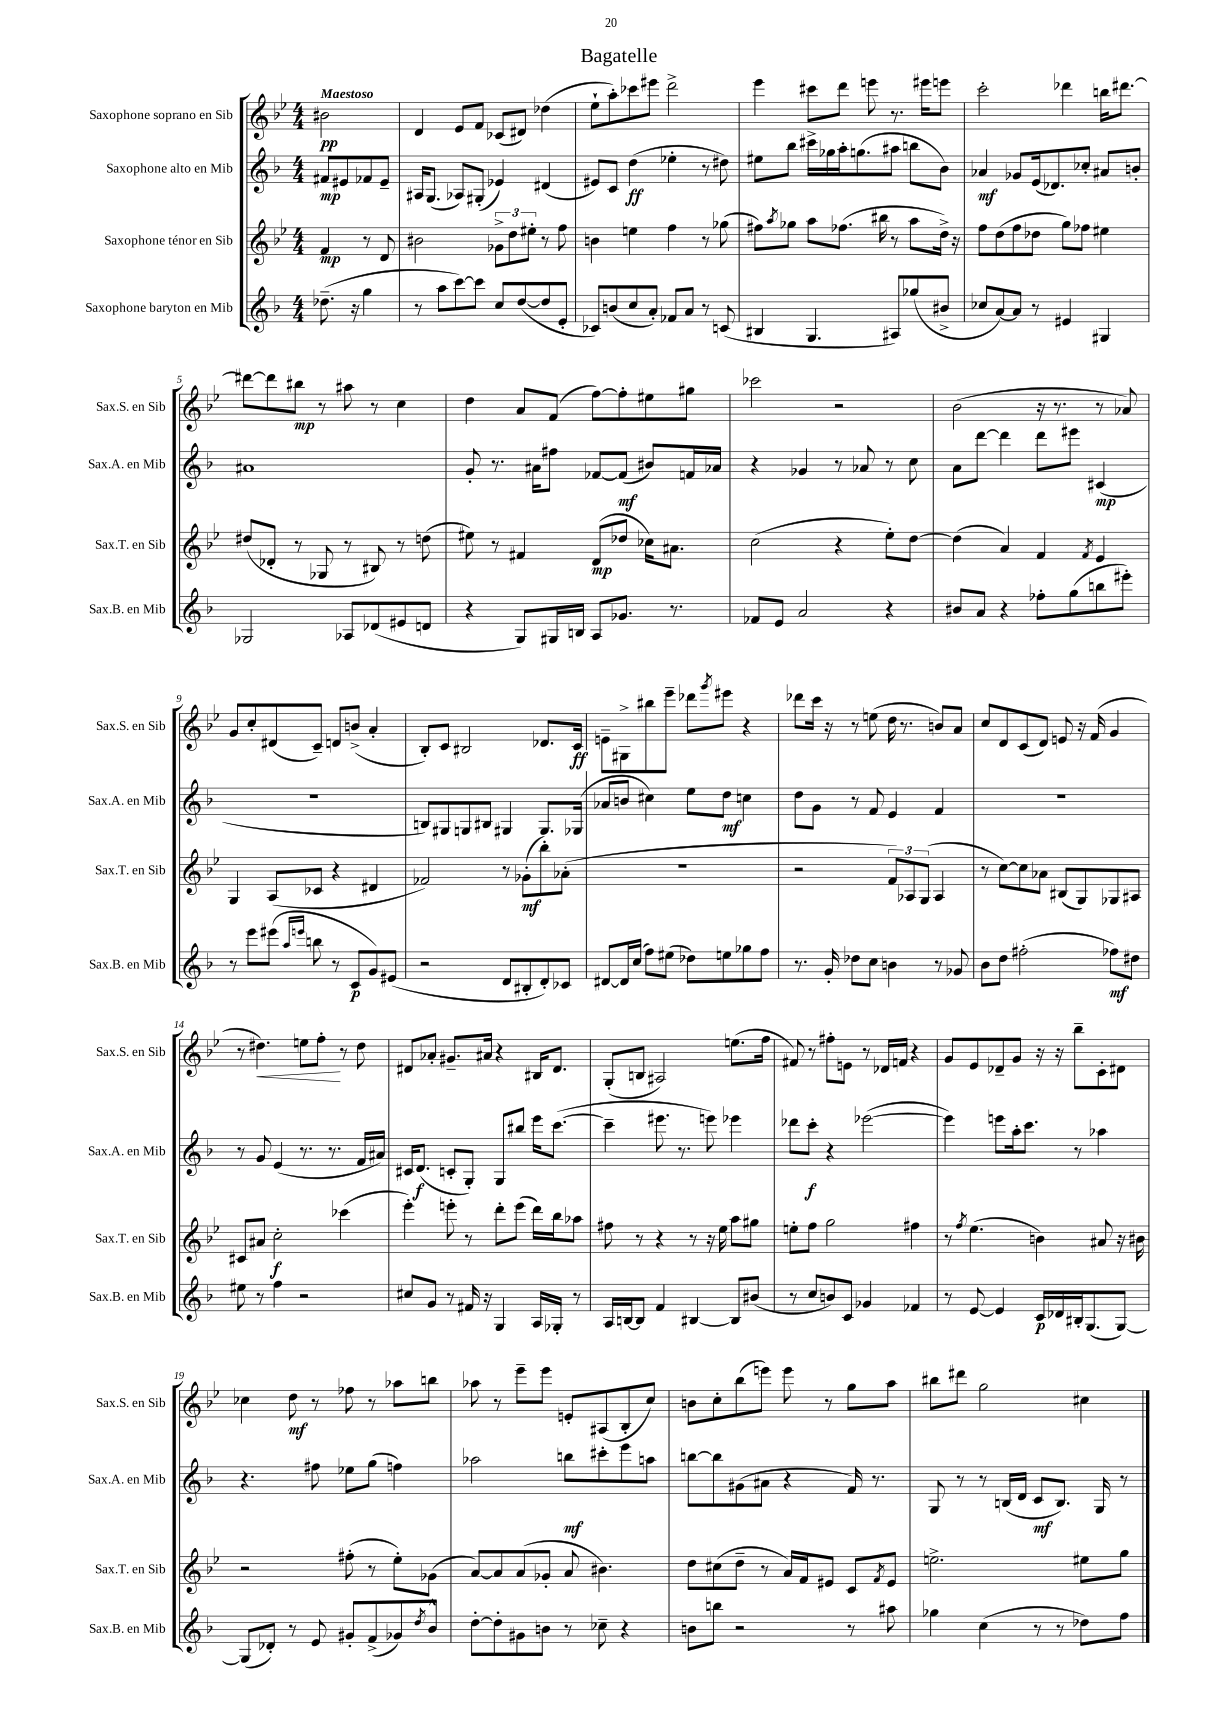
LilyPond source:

\header { title = "Bagatelle" }
<<
\new StaffGroup <<
\new Staff = "s0" \with { instrumentName = "Saxophone soprano en Sib" shortInstrumentName = "Sax.S. en Sib" } {
    \clef treble \key bes \major \numericTimeSignature \time 4/4 \partial 2 \tempo "Maestoso"
    bis'2\pp |
    d'4 ees'8 f'8 ces'8( dis'8) des''4( |
    ees''8-! a''8-.) ces'''8 eis'''8 d'''2-> |
    ees'''4 cis'''8 d'''8 e'''8 r8. eis'''16 e'''8 |
    c'''2-. des'''4 b''16 dis'''8.~ |
    dis'''8~ dis'''8 bis''8\mp r8 ais''8 r8 c''4 |
    d''4 a'8 f'8( f''8~) f''8-. eis''8 gis''8 |
    ces'''2 r2 |
    bes'2( r16 r8. r8 aes'8) |
    g'8 c''8-. dis'8( c'8--) d'8 b'8->( a'4-. |
    bes8-.) c'8 bis2 des'8. c'16\ff |
    e'8-- gis8-> bis''8 ees'''8-- des'''8 \acciaccatura { g'''8 } eis'''8 r4 |
    des'''8 c'''16 r16 r8 e''8( d''16 r8. b'8) a'8 |
    c''8 d'8 c'8( d'8) e'8 r16 f'16( g'4 |
    r8 dis''4.\<) e''8 f''8-.\! r8 dis''8 |
    dis'8 aes'8-. gis'8.-- ais'16 r4 bis16 dis'8. |
    g8-.( b8 ais2) e''8.( f''16 |
    fis'8) r8 fis''8-. e'8 r8 des'16 f'16 r4 |
    g'8 ees'8 des'8-- g'8 r16 r16 bes''8-- c'8-. dis'8 |
    ces''4 d''8\mf r8 fes''8 r8 aes''8 b''8 |
    aes''8 r8 ees'''8-- ees'''8 e'8-. ais8( bes8-. c''8) |
    b'8 c''8-. bes''8( e'''8) e'''8 r8 g''8 a''8 |
    bis''8 dis'''8 g''2 cis''4 \bar "|." |
}
\new Staff = "s1" \with { instrumentName = "Saxophone alto en Mib" shortInstrumentName = "Sax.A. en Mib" } {
    \clef treble \key f \major \numericTimeSignature \time 4/4 \partial 2
    fis'8\mp eis'8 fes'8 eis'8-- |
    ais16 g8.( aes8) gis8-.( ees'4) dis'4( |
    eis'8) c'8 d''4\ff( ees''4-. r8 dis''8) |
    eis''8 bes''8 cis'''16-> ges''16 a''16-. g''8.( ais''8 b''8 bes'8) |
    aes'4\mf ges'8 e'16( des'8.) ces''8-. ais'8 b'8-. |
    ais'1 |
    g'8-. r8. ais'16 fis''8 fes'8~ fes'8\mf( bis'8) f'16 aes'16 |
    r4 ges'4 r8 aes'8 r8 c''8 |
    a'8 d'''8~ d'''4 d'''8 eis'''8 cis'4\mp( |
    R1 |
    b8) gis8 g8 bis8 gis4 gis8. ges16( |
    aes'8 b'8 cis''4) e''8 d''8\mf c''4 |
    d''8 g'8 r8 f'8 e'4 f'4 |
    r1 |
    r8 g'8 e'4( r8. r8. f'16 ais'16) |
    cis'16 d'8.\f( c'8-. g8-.) g8 bis''8 e'''16 c'''8.~( |
    c'''4-- eis'''8. r8. e'''8) ees'''4 |
    des'''8 c'''8-.\f r4 ees'''2~( |
    ees'''4) e'''8 a''16-. c'''8. r8 aes''4 |
    r4. fis''8 ees''8 g''8( f''4) |
    aes''2 b''8\mf cis'''8-. e'''8 a''8 |
    b''8~ b''8 gis'8( ais'8 r4 f'16) r8. |
    g8 r8 r8 b16( d'16 c'8\mf b8.) g16 r8 \bar "|." |
}
\new Staff = "s2" \with { instrumentName = "Saxophone ténor en Sib" shortInstrumentName = "Sax.T. en Sib" } {
    \clef treble \key bes \major \numericTimeSignature \time 4/4 \partial 2
    f'4\mp r8 d'8 |
    bis'2 \tuplet 3/2 { ges'8-> d''8 eis''8-. } r8 f''8 |
    b'4 e''4 f''4 r8 ges''8( |
    fis''8) \acciaccatura { a''8 } ges''8 a''8 fes''8.( bis''16 r8 a''8 d''16->) r16 |
    f''8 d''8( f''8 des''8 g''8) fes''8 eis''4 |
    dis''8( des'8-. r8 ges8 r8 bis8) r8 d''8( |
    eis''8) r8 fis'4 d'8\mp( des''8 ces''16) ais'8. |
    c''2( r4 ees''8-.) d''8~ |
    d''4( a'4) f'4 \acciaccatura { f'8 } ees'4 |
    g4 a8( ces'8 r4 dis'4 |
    fes'2) r8 ges'8-.\mf( bes''8-.) aes'8-.( |
    R1 |
    r2 \tuplet 3/2 { f'8) aes8 g8( } aes4 |
    r8 c''8~) c''8 aes'8 bis8( g8) ges8 ais8 |
    cis'8 ais'8 c''2-.\f ces'''4( |
    ees'''4-.) e'''8-. r8 d'''8-. e'''8( d'''16) bes''16 aes''8 |
    fis''8 r8 r4 r8 r16 ees''16 a''8 gis''8 |
    e''8-. f''8 g''2 fis''4 |
    r8 \acciaccatura { f''8 } ees''4.( b'4) ais'8 r16 bis'16 |
    r2 fis''8-.( r8 ees''8-.) ges'8( |
    a'8~) a'8 a'8( ges'8-. a'8 bis'4.) |
    d''8 cis''8( d''8-- r8 a'16) f'16 eis'8 c'8 \acciaccatura { f'8 } eis'8 |
    e''2.-> eis''8 g''8 \bar "|." |
}
\new Staff = "s3" \with { instrumentName = "Saxophone baryton en Mib" shortInstrumentName = "Sax.B. en Mib" } {
    \clef treble \key f \major \numericTimeSignature \time 4/4 \partial 2
    des''8.--( r16 g''4 |
    r8 a''8 c'''8~) c'''8 c''8 d''8~( d''8 e'8-. |
    ces'8) b'8( c''8 a'8-.) fes'8 a'8 r8 c'8( |
    bis4 g4. ais8) ges''8( bis'8-> |
    ces''8 a'8~) a'8 r8 eis'4 gis4 |
    ges2 aes8 des'8( eis'8 d'8 |
    r4 g8) gis16 b16 a8 ges'8. r8. |
    fes'8 e'8 a'2 r4 |
    bis'8 a'8 r4 fes''8-. g''8( b''8 eis'''8-.) |
    r8 e'''8 eis'''8( \grace { a''16 e'''16 } b''8 r8 c'8\p g'8) eis'8( |
    r2 d'8 bis8-. d'8-.) ces'8 |
    dis'8~ dis'16 c''16( f''8) eis''8( des''8) e''8 ges''8 f''8 |
    r8. g'16-. des''8 c''8 b'4 r8 ges'8 |
    bes'8 d''8 fis''2-.( fes''8\mf) dis''8 |
    eis''8 r8 f''4 r2 |
    cis''8 g'8 r8 fis'16 r16 g4 a16 ges16-. r8 |
    a16 b16~ b8 f'4 bis4~ bis8 bis'8( |
    r8 c''8 b'8) c'8 ges'4 fes'4 |
    r8 e'8~ e'4 c'16\p des'16 bis16-. g8.( g8~) |
    g8( des'8-.) r8 e'8 gis'8-. f'8->( ges'8) \acciaccatura { d''8 } bes'8-^ |
    d''8~-. d''8-. gis'8 b'8 r8 ces''8-- r4 |
    b'8 b''8 r2 r8 ais''8 |
    ges''4 c''4( r8 r8 des''8) f''8 \bar "|." |
}
>>
>>
